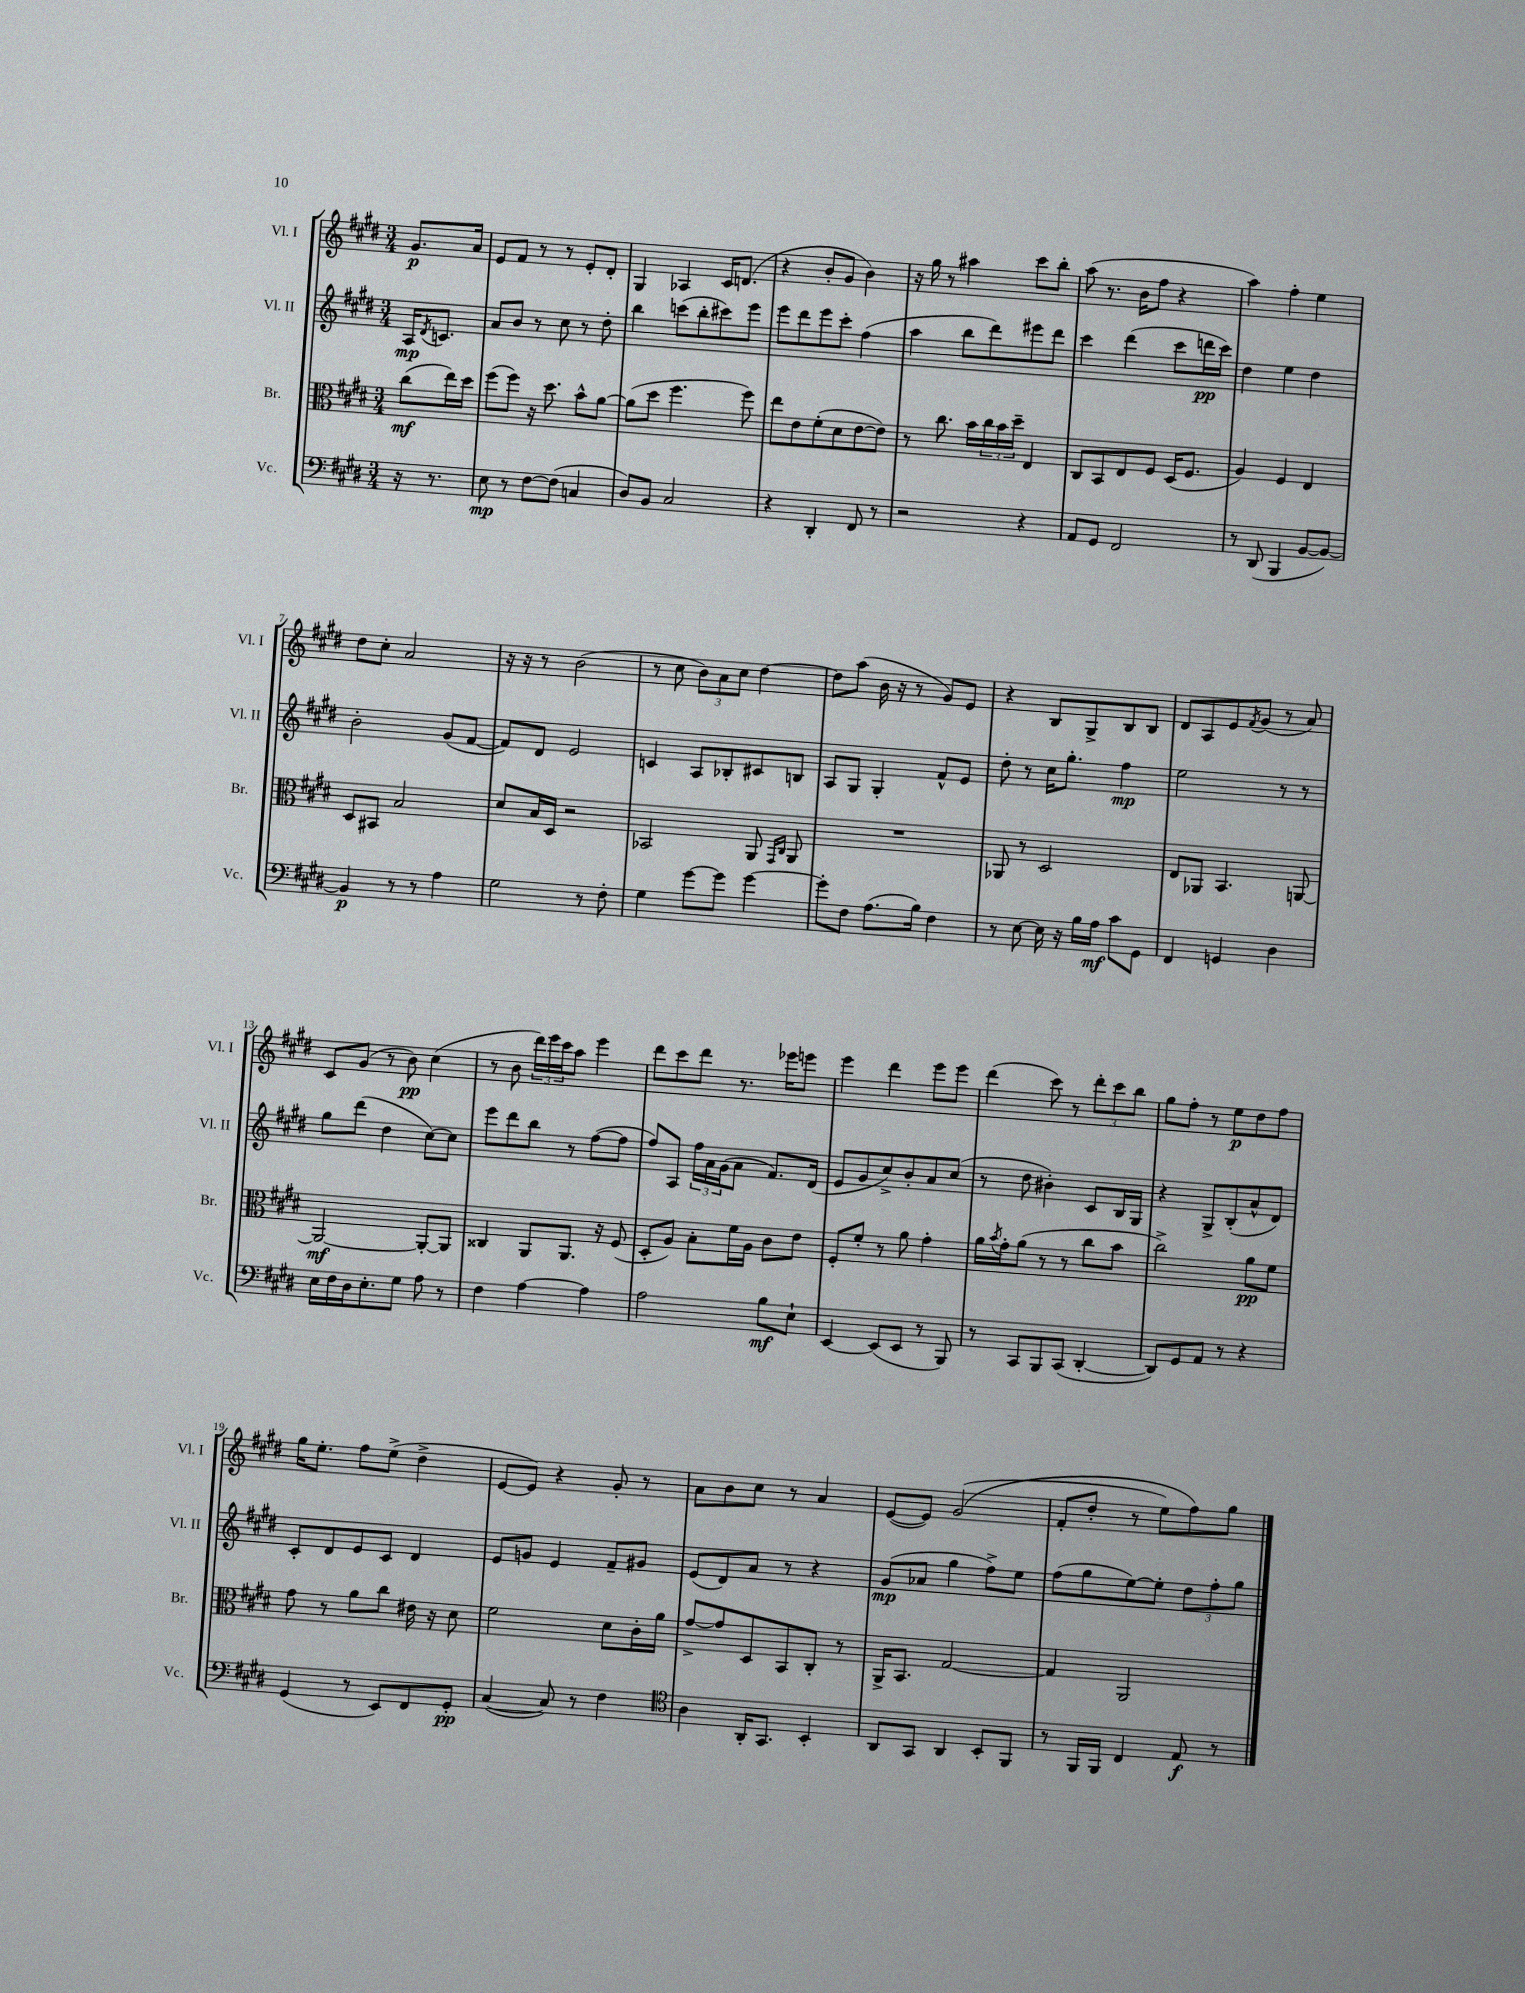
<<
\new StaffGroup <<
\new Staff = "s0" \with { instrumentName = "Vl. I" shortInstrumentName = "Vl. I" } {
    \clef treble \key e \major \numericTimeSignature \time 3/4 \partial 4
    gis'8.\p a'16 |
    e'8 fis'8 r8 r8 e'8-. dis'8-. |
    gis4 aes4 cis'16 d'8.( |
    r4 b'8-. gis'8 b'4) |
    r16 gis''16 r8 ais''4 cis'''8 b''8-. |
    a''8( r8. b'16 fis''8 r4 |
    a''4) fis''4-. e''4 |
    dis''8 cis''8-. a'2 |
    r16 r16 r8 b'2( |
    r8 cis''8 \tuplet 3/2 { b'8) a'8 cis''8 } dis''4~ |
    dis''8 a''8( b'16 r16 r8 gis'8) e'8 |
    r4 b8 gis8-> b8 b8 |
    dis'8 a8 e'8 \acciaccatura { fis'8 } gis'8( r8 a'8) |
    cis'8 gis'8( r8 b'8\pp) cis''4( |
    r8 b'8 \tuplet 3/2 { dis'''16) e'''16 cis'''16 } a''8 e'''4 |
    dis'''8 cis'''8 dis'''8 r8. ees'''16 e'''8 |
    e'''4 dis'''4 e'''8 e'''8 |
    dis'''4( cis'''8) r8 \tuplet 3/2 { dis'''8-. cis'''8 b''8 } |
    gis''8 fis''8-. r8 e''8\p dis''8 fis''8 |
    gis''16 e''8.-. fis''8 e''8->( dis''4-> |
    e'8~ e'8) r4 gis'8-. r8 |
    a'8 b'8 cis''8 r8 a'4 |
    e'8~( e'8) gis'2(\( |
    fis'8-. dis''8-. r8 e''8) fis''8\) gis''8 \bar "|." |
}
\new Staff = "s1" \with { instrumentName = "Vl. II" shortInstrumentName = "Vl. II" } {
    \clef treble \key e \major \numericTimeSignature \time 3/4 \partial 4
    a16\mp \acciaccatura { dis'8 } c'8. |
    a'8 b'8 r8 cis''8 r8 dis''8-. |
    b''4 c'''8( b''8-. cis'''8) e'''8 |
    e'''8 dis'''8 e'''8 cis'''8-. fis''4( |
    a''4 b''8 dis'''8) eis'''8 dis'''8 |
    cis'''4 dis'''4( cis'''8 d'''16\pp cis'''16) |
    dis''4 e''4 dis''4 |
    b'2-. gis'8( fis'8~ |
    fis'8) dis'8 e'2 |
    c'4 a8 bes8-. cis'8 b8 |
    a8 gis8 gis4-. fis'8-^ e'8 |
    dis''8-. r8 cis''16 gis''8.-. fis''4\mp |
    e''2 r8 r8 |
    gis''8 dis'''8( dis''4 cis''8~) cis''8 |
    e'''8 dis'''8 b''8 r8 fis''8~( fis''8 |
    fis''8) a8 \tuplet 3/2 { fis''16 a'16 gis'16( } a'8 fis'8.) dis'16( |
    e'8 gis'8 cis''8->) b'8-. a'8 cis''8( |
    r8 dis''8 bis'4-.) cis'8 b16 gis16 |
    r4 gis8-> b8-.( a'8-^ dis'8) |
    cis'8-. dis'8 e'8 cis'8 dis'4 |
    e'8 g'8 e'4 fis'8-- gis'8 |
    e'8( dis'8) a'8 r8 r4 |
    gis'8\mp( aes'8 gis''4 fis''8->) e''8 |
    fis''8( gis''8 e''8~) e''8-. \tuplet 3/2 { dis''8 fis''8-. gis''8 } \bar "|." |
}
\new Staff = "s2" \with { instrumentName = "Br." shortInstrumentName = "Br." } {
    \clef alto \key e \major \numericTimeSignature \time 3/4 \partial 4
    cis''8\mf( e''16) dis''16 |
    fis''8( fis''8) r16 dis''8. b'8-^ a'8~ |
    a'8( dis''8 fis''4. fis''8) |
    e''8 e'8 fis'8-.( dis'8 e'8~ e'8) |
    r8 cis''8. b'16 \tuplet 3/2 { cis''16 b'16 dis''16-- } e4 |
    cis8 b,8 e8 fis8 dis16( fis8. |
    a4) fis4 e4 |
    dis8 bis,8 b2 |
    dis'8 b16 dis16 r2 |
    bes,2 a,8 \grace { gis,16 cis16 } a,8 |
    R2. |
    aes,8 r8 dis2 |
    e8 aes,8 b,4. a,8~ |
    a,2~\mf a,8~-. a,8 |
    cisis4 a,8 a,8. r16 fis8( |
    dis8-. a8) b8-. fis'16 a16 cis'8 e'8 |
    fis8-. fis'8-. r8 a'8 gis'4-. |
    a'16 \acciaccatura { b'8 } gis'16-. a'8( r8 r8 cis''8 b'8 |
    cis''2->) a'8\pp fis'8 |
    gis'8 r8 a'8 cis''8 eis'16 r16 dis'8 |
    fis'2 dis'8 cis'16-. a'16 |
    gis'8~-> gis'8 dis8 b,8 cis8-. r8 |
    a,16-> b,8. gis2~ |
    gis4 a,2 \bar "|." |
}
\new Staff = "s3" \with { instrumentName = "Vc." shortInstrumentName = "Vc." } {
    \clef bass \key e \major \numericTimeSignature \time 3/4 \partial 4
    r16 r8. |
    e8\mp r8 fis8~ fis8( c4 |
    dis8) b,8 cis2 |
    r4 dis,4-. fis,8 r8 |
    r2 r4 |
    a,8 gis,8 fis,2 |
    r8 dis,8( b,,4 b,8~ b,8~) |
    b,4\p r8 r8 a4 |
    gis2 r8 fis8-. |
    gis4 gis'8~ gis'8 gis'4~ |
    gis'8-. fis8 a8.( b16) fis4 |
    r8 e8~ e16 r16 b16 a16\mf cis'8 gis,8 |
    fis,4 g,4 dis4 |
    e16 fis16 dis16 e8.-. gis8 a8 r8 |
    fis4 a4~ a4 |
    a2 b8\mf e8-! |
    e,4~ e,8( e,8 r8 b,,8) |
    r8 cis,8 b,,8 cis,8( dis,4~-. |
    dis,8) gis,8 a,8 r8 r4 |
    gis,4( r8 e,8) fis,8 gis,8-.\pp |
    cis4~( cis8) r8 fis4 |
    \clef tenor a4 a,16-. gis,8. b,4-. |
    a,8 gis,8 a,4 b,8-. fis,8 |
    r8 fis,16 fis,16 cis4 e8\f r8 \bar "|." |
}
>>
>>
